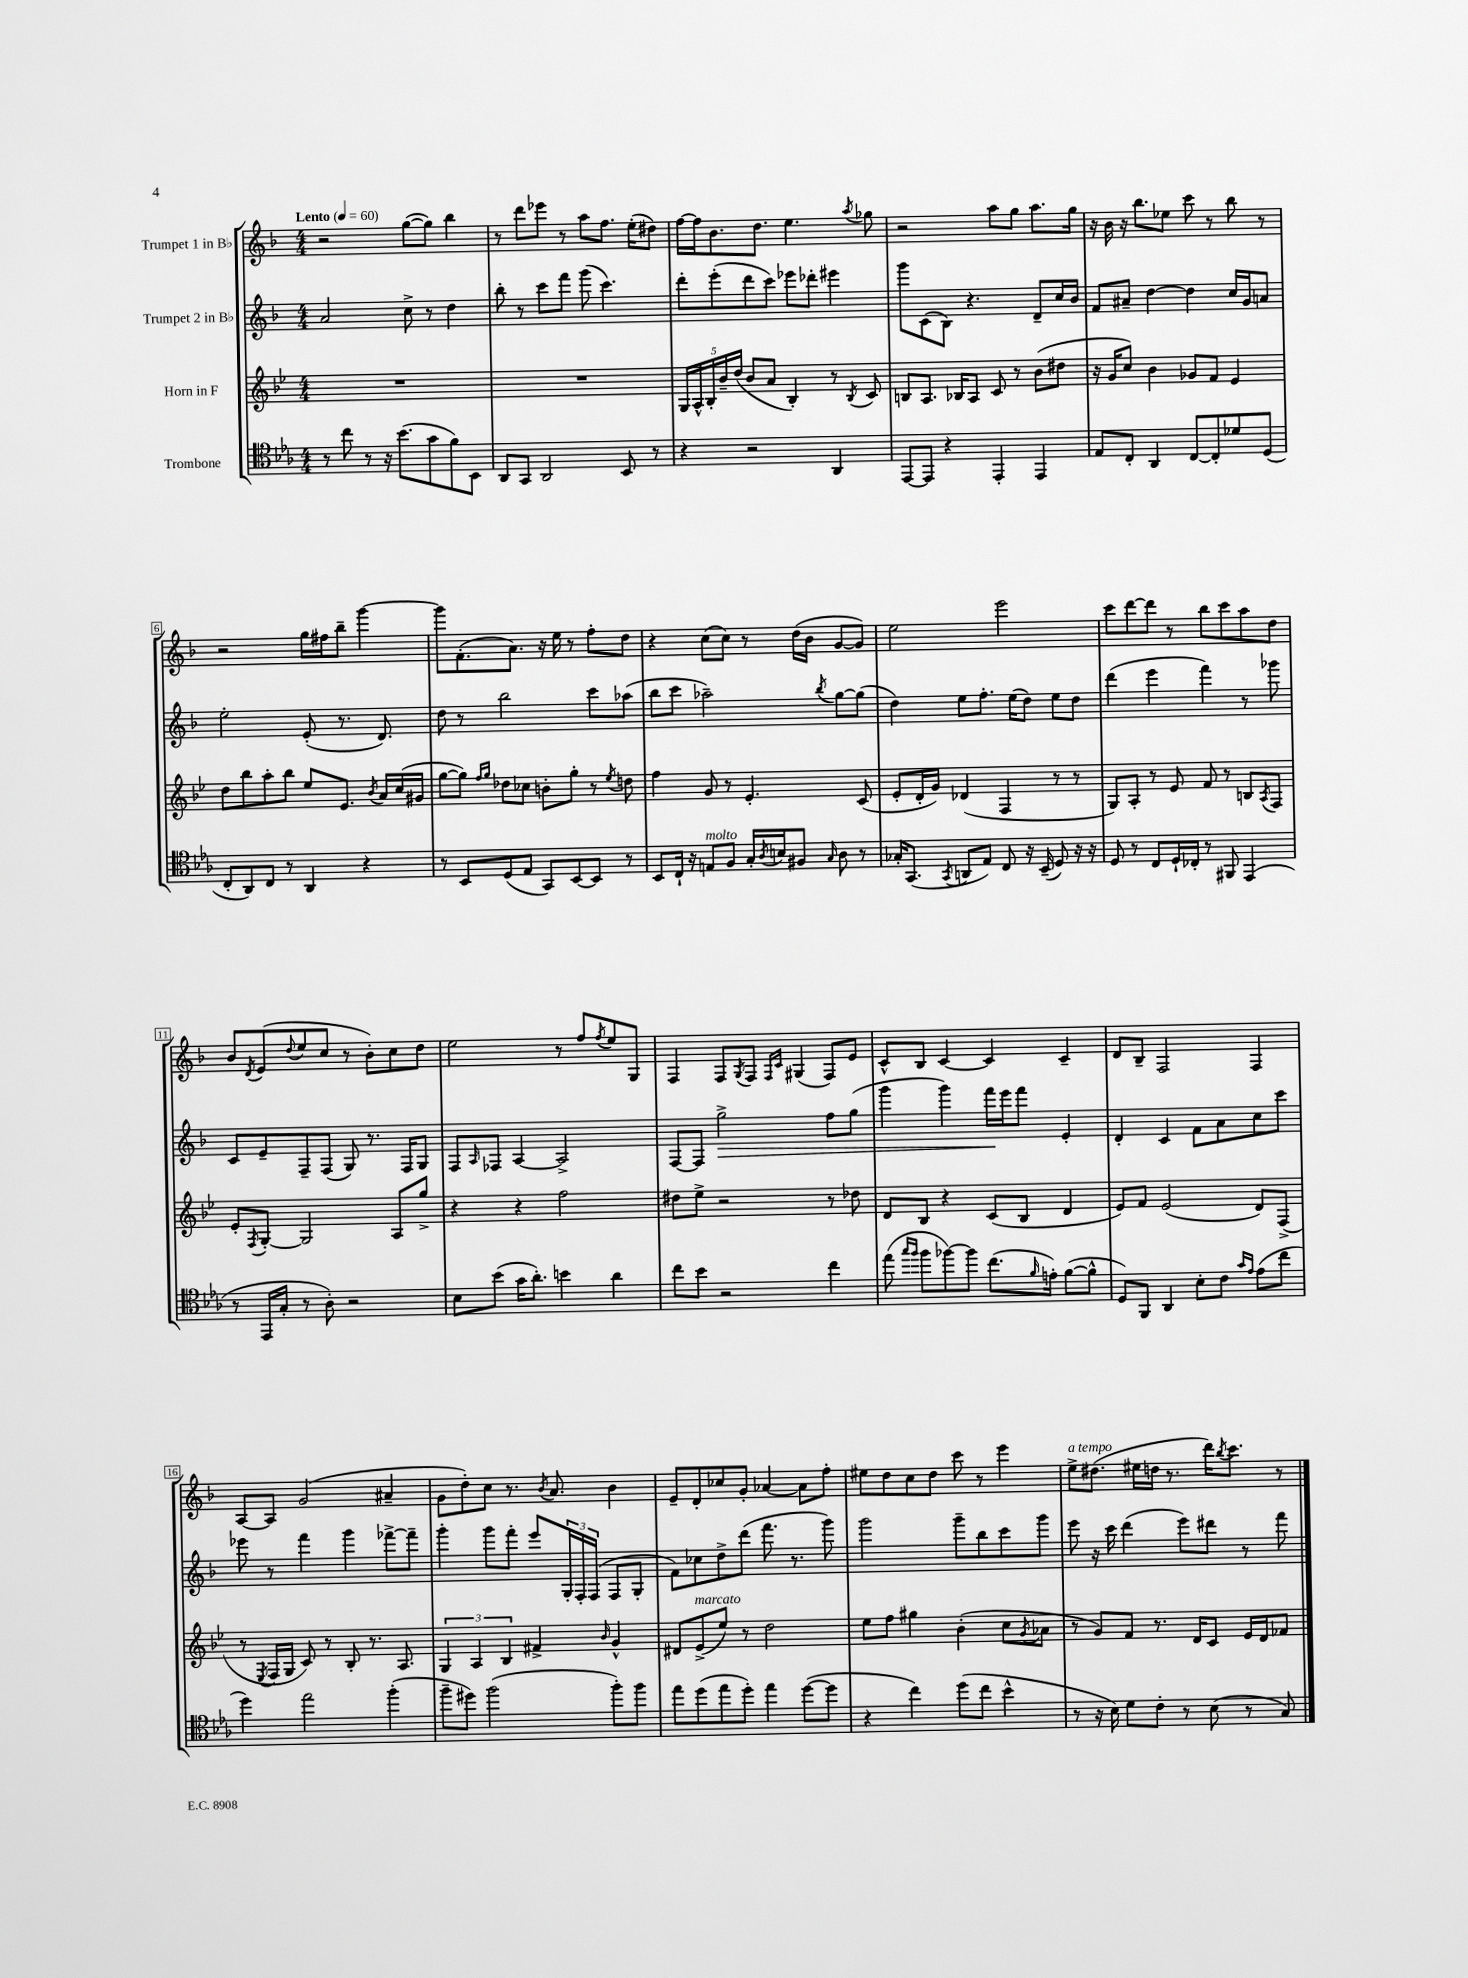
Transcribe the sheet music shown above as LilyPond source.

<<
\new StaffGroup <<
\new Staff = "s0" \with { instrumentName = "Trumpet 1 in Bb" } {
    \clef treble \key f \major \numericTimeSignature \time 4/4 \tempo "Lento" 4 = 60
    r2 g''8~( g''8) bes''4 |
    r8 d'''8 ees'''8 r8 a''8 f''8. e''16-.( dis''8) |
    f''16~ f''16 bes'8. d''8. e''4. \acciaccatura { a''8 } ges''8 |
    r2 a''8 g''8 a''8. g''16 |
    r16 bes'16 r16 bes''8. ees''8 c'''8 r8 bes''8 r8 |
    r2 g''16 fis''16 bes''8-- g'''4~ |
    g'''8 f'8.-.( a'8.) r16 e''16 r8 f''8-. d''8 |
    r4 c''8( c''8) r8 d''16( bes'16 g'8~ g'8) |
    e''2 e'''2 |
    c'''8 d'''8~ d'''8 r8 bes''8 c'''8 a''8 d''8 |
    bes'8 \acciaccatura { d'8 } e'8( \appoggiatura { d''8 } e''8 c''8 r8 bes'8-.) c''8 d''8 |
    e''2 r8 f''8 \acciaccatura { f''8 } e''8 g8 |
    f4 f8 \acciaccatura { g8 } f8 \grace { f16 c'16 } gis4( f8) e'8 |
    c'8-^ bes8 c'4~ c'4 c'4-- |
    d'8 bes8-- f2 f4 |
    a8~ a8 g'2( ais'4-- |
    g'8 d''8-.) c''8 r8. \acciaccatura { bes'8 } a'8. bes'4 |
    e'8-- d'8-. ces''8 g'8-. aes'4~ aes'8 f''8-. |
    eis''8 d''8 c''8 d''8 c'''8 r8 e'''4 |
    e''8->^\markup { \italic "a tempo" } dis''8.( eis''16 d''16 r8. d'''16) \acciaccatura { bes''8 } c'''8. r8 \bar "|." |
}
\new Staff = "s1" \with { instrumentName = "Trumpet 2 in Bb" } {
    \clef treble \key f \major \numericTimeSignature \time 4/4
    a'2 c''8-> r8 d''4 |
    bes''8-. r8 c'''8 f'''8 g'''8( c'''4.) |
    d'''8-. e'''8-.( d'''8 c'''8) ees'''8 des'''8-. eis'''4 |
    g'''8 c'8( bes8) r4. d'8-- c''16 bes'16 |
    f'8 ais'8-- d''4~ d''4 c''16 g'16 a'8 |
    e''2-. e'8-.( r8. d'8.) |
    d''8 r8 bes''2 c'''8 aes''8( |
    bes''8 c'''8 aes''2--) \acciaccatura { bes''8 } g''8~ g''8( |
    d''4) e''8 f''8.-. e''16( d''8) e''8 d''8 |
    d'''4( e'''4 f'''4) r8 ges'''8 |
    c'8 e'8-- f8-- f8( g8) r8. f16 g8 |
    f8 \grace { a16 } fes8 a4~ a2-> |
    f8~ f8 g''2->\> f''8 g''8( |
    g'''4 g'''4) f'''16\! e'''16 f'''8 e'4-. |
    d'4-. c'4 f'8 a'8 c''8 c'''8 |
    ees'''8 r8 f'''4 g'''4 fes'''8~-> fes'''8-- |
    g'''4-. g'''8 f'''8-. e'''8 \tuplet 3/2 { g16-. f16-. f16( } f8 g8-. |
    f'8) ces''8 d''8-> d'''8( f'''8. r8. g'''8) |
    g'''2 g'''8-- bes''8 c'''8 g'''8 |
    e'''8 r16 c'''16 d'''4( e'''8) dis'''8 r8 f'''8 \bar "|." |
}
\new Staff = "s2" \with { instrumentName = "Horn in F" } {
    \clef treble \key bes \major \numericTimeSignature \time 4/4
    R1 |
    R1 |
    \tuplet 5/4 { g16 a16-^ bes16-. bes'16-- d''16( } bes'8 a'8 bes4-.) r8 \acciaccatura { bes8 } c'8 |
    b8 a8. bes16 a8 c'8 r8 bes'8( dis''8 |
    r16 g'16 c''8) bes'4 ges'8 f'8 ees'4 |
    d''8 bes''8 a''8-. bes''8 ees''8 ees'8. \acciaccatura { bes'8 } a'16 c''16( gis'16 |
    g''8~ g''8) \grace { f''16 g''16 } des''8 ces''8 b'8-. g''8-. r8 \acciaccatura { ees''8 } d''8 |
    f''4 g'8 r8 ees'4.-. c'8( |
    ees'8-. d'16-. g'16) des'4( f4 r8 r8 |
    g8) a8-. r8 ees'8 f'8 r8 b8 \acciaccatura { a8 } f8 |
    ees'8-. \acciaccatura { f8 } g8~-. g2 a8 g''8-> |
    r4 r4 f''2 |
    dis''8 ees''8-> r2 r8 des''8 |
    d'8 bes8 r4 c'8( bes8 d'4 |
    ees'8) f'8 ees'2( d'8) f8->( |
    r8 \acciaccatura { ees8 } f16 g16 c'8) r8 bes8-. r8. a8. |
    \tuplet 3/2 { g4 a4 bes4 } fis'4-> \grace { bes'16 } g'4-^ |
    dis'8 ees'8->^\markup { \italic "marcato" }( ees''8) r8 d''2 |
    ees''8 f''8 gis''4 bes'4-.( c''8 \acciaccatura { g'8 } aes'8 |
    r8 g'8) f'8 r8. d'16 c'8 ees'16 d'16 fes'8 \bar "|." |
}
\new Staff = "s3" \with { instrumentName = "Trombone" } {
    \clef tenor \key ees \major \numericTimeSignature \time 4/4
    r8 c''8 r8 r16 bes'8.( g'8 f'8) bes,8 |
    aes,8 g,8 aes,2 bes,8 r8 |
    r4 r2 aes,4 |
    ees,8~ ees,8 r4 ees,4-. ees,4 |
    ees8 c8-. aes,4 c8~ c8-. des'8 d8( |
    c8-. aes,8) c8 r8 aes,4 r4 |
    r8 bes,8 d8( ees8 g,8) bes,8~ bes,8 r8 |
    bes,8 c16-! r16 e8^\markup { \italic "molto" } f8 g16-. \acciaccatura { aes8 } b16 fis8 \grace { g16 } aes8 r8 |
    ges16-. g,8.( \acciaccatura { g,8 } a,8 ees8) c8 r16 bes,16--( d8) r16 r16 |
    d8 r8 c8 d16-! ces16-. r8 fis,8 ees,4( |
    r8 ees,16 g16-. r8 aes8-.) r2 |
    bes8 bes'8( g'16 aes'8.-.) b'4 aes'4 |
    c''8 bes'8 r2 c''4 |
    ees''8( \grace { g''16 f''16 } f''8 fes''8~) fes''8 c''8.( \grace { f'16 } e'16-.) f'8~( f'8-^ |
    d8) f,8 aes,4 bes8-. c'8 \grace { g'16 ees'16 } ees'8( c''8 |
    d''4) ees''2 f''4-.( |
    f''8-- dis''8) f''2( f''8-.) f''8 |
    ees''8 d''8( ees''8 d''8-.) ees''4 d''8~( d''8 |
    r4 c''4) d''8( c''8 bes'4-^ |
    r8 r16 bes16) d'8 c'8-. r8 bes8( r8 g8) \bar "|." |
}
>>
>>
\layout { \context { \Score \override BarNumber.stencil = #(make-stencil-boxer 0.1 0.3 ly:text-interface::print) } }
